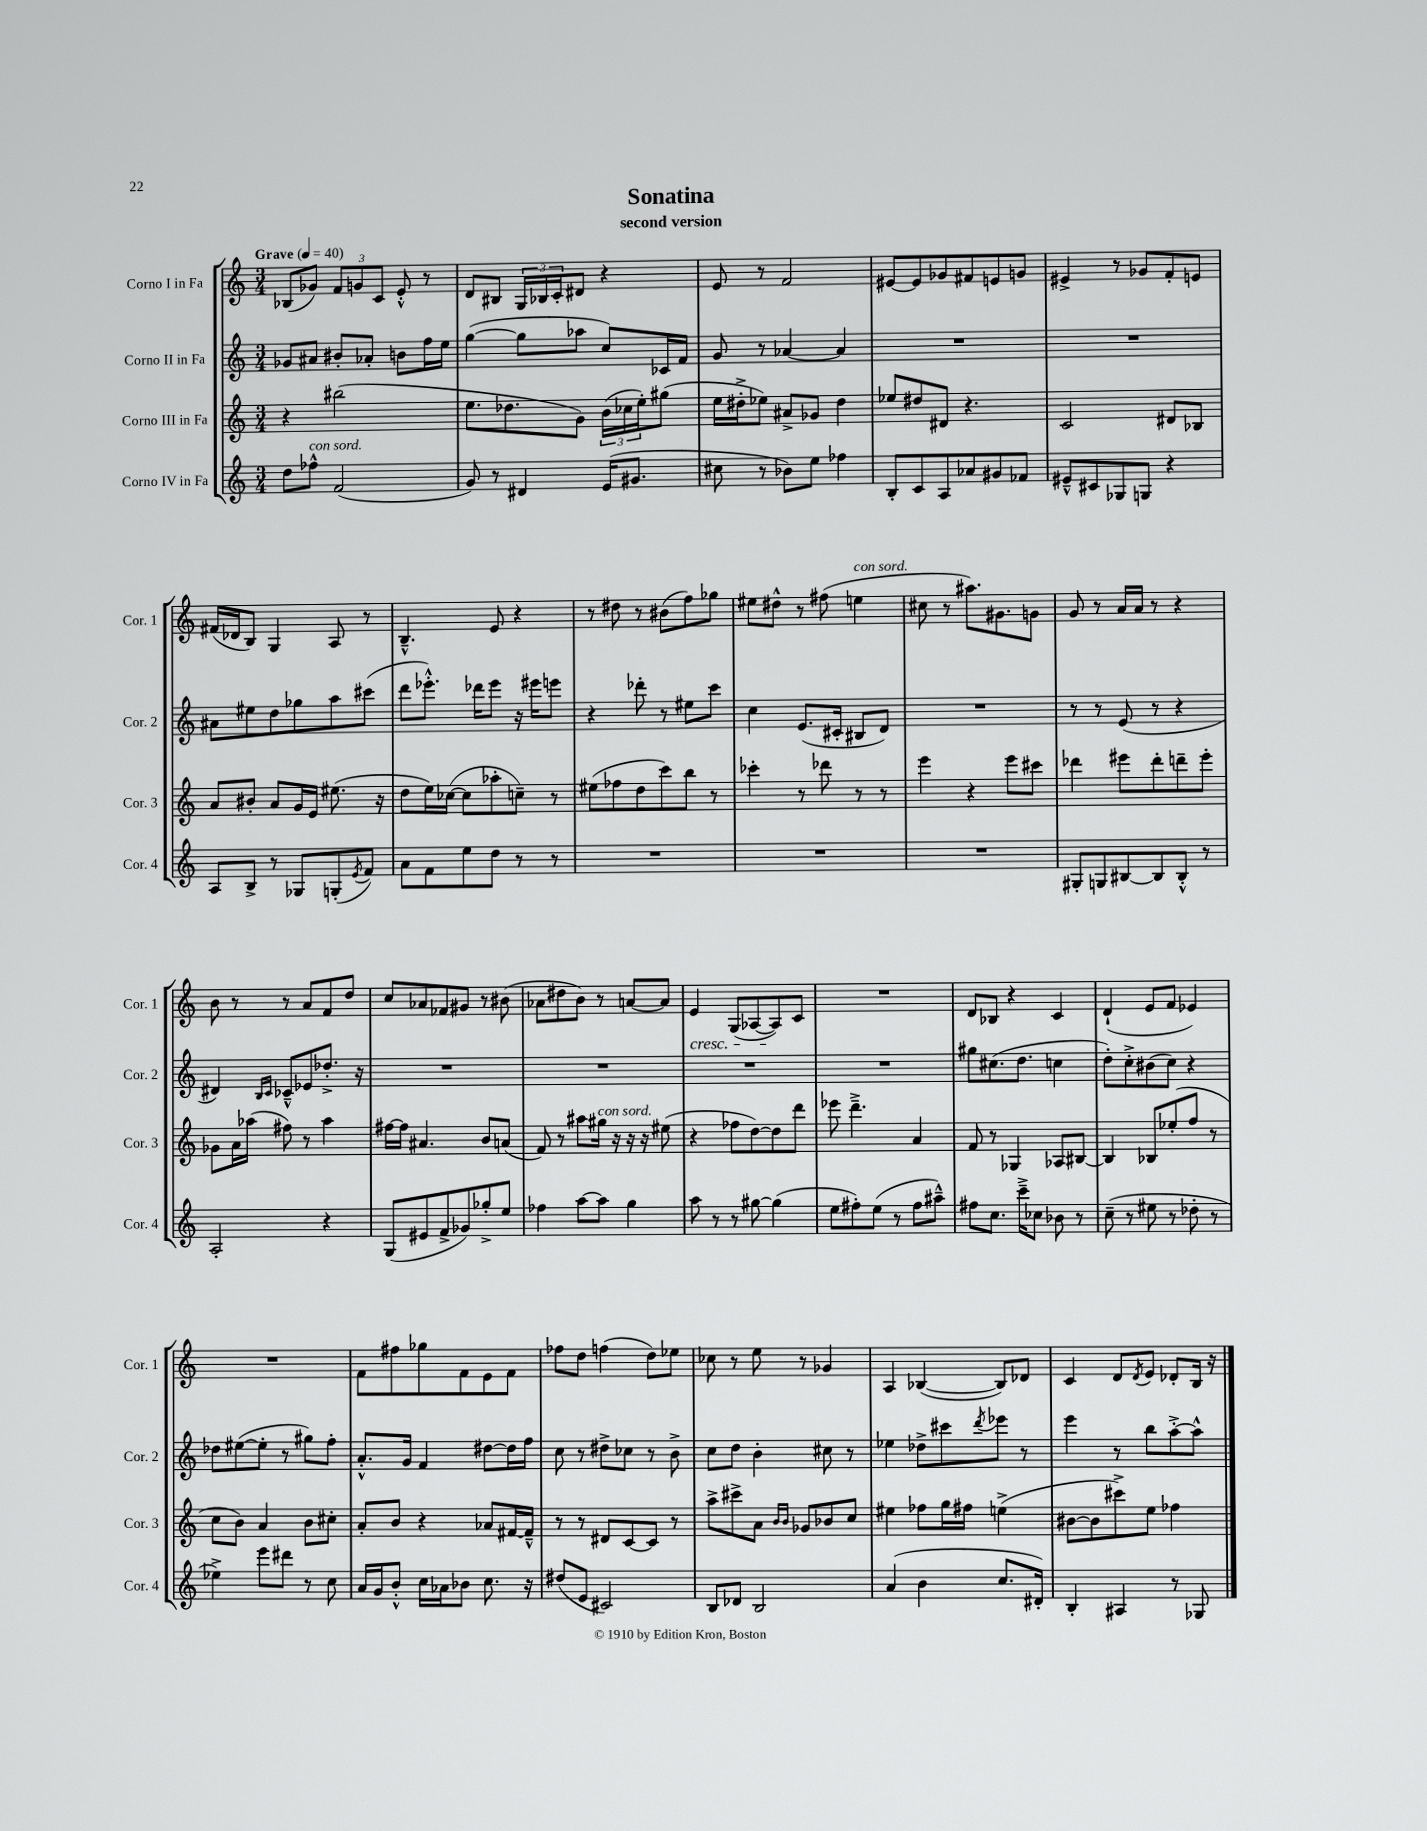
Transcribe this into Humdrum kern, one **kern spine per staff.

**kern	**kern	**kern	**kern
*staff4	*staff3	*staff2	*staff1
*clefG2	*clefG2	*clefG2	*clefG2
*k[]	*k[]	*k[]	*k[]
*M3/4	*M3/4	*M3/4	*M3/4
*MM40	*MM40	*MM40	*MM40
8dd	4r	8g-	(8B-
8ff-^^	.	8a#	8g-)
(2f	(2bb#	8b#'	12f
.	.	.	12g
.	.	8a-'	.
.	.	.	12c
.	.	8b	8e'^^
.	.	16ff	8r
.	.	16ee	.
=	=	=	=
8g)	8.ee	([4gg	8d
8r	.	.	8B#
.	8.dd-	.	.
4d#	.	8gg]	24G
.	.	.	24B-
.	.	.	24c'
.	8g)	8aa-	8d#
(16e	(24b	8cc)	4r
.	24cc-	.	.
8.g#	.	.	.
.	24ee')	.	.
.	(8gg#	16c-	.
.	.	16f	.
=	=	=	=
8cc#	16ee	8g	8e
.	16dd#'^	.	.
8r	8ee-)	8r	8r
8b-)	8a#^	[4a-	2f
8ee	8g-	.	.
4ff-	4dd#	4a-]	.
=	=	=	=
8B'	8ee-	2.r	[8e#
8c	8dd#	.	8e#]
8A	8d#	.	8g-
8a-	4.r	.	8f#
8g#	.	.	8e
8f-	.	.	8g
=	=	=	=
8e#~^^	2c	2.r	4e#^
8c#	.	.	.
8G-	.	.	8r
8G	.	.	8g-
4r	8d#	.	8f'
.	8B-	.	8e
=	=	=	=
8A	8a	8a#	(16f#
.	.	.	16d-
8B^	8b#'	8ee#	8B)
8r	8a	8dd	4G
8G-	16g	8gg-	.
.	16e	.	.
(8G'	(8.ee#	8aa	8A
8qe	.	.	.
8f)	.	(8ccc#	8r
.	16r	.	.
=	=	=	=
8a	8dd	8ddd	4.B~^^
8f	16ee)	8.eee-'^^)	.
.	([16cc-	.	.
8ee	8cc-]	.	.
.	.	16ddd-	.
8dd	8aa-'	8eee-	8e
8r	8cc~)	16r	4r
.	.	16eee#	.
8r	8r	8eee	.
=	=	=	=
2.r	(8ee#	4r	8r
.	8ff-	.	8dd#
.	8dd	8ddd-'	8r
.	8ccc)	8r	(8b#
.	8bb	8ee#	8ff)
.	8r	8ccc	8gg-
=	=	=	=
2.r	4ccc-'	4cc	8ee#
.	.	.	8dd#^^
.	8r	(8.e	8r
.	8ddd-	.	(8ff#
.	.	16c#'	.
.	8r	8B#	4ee
.	8r	8d)	.
=	=	=	=
2.r	4eee	2.r	8cc#
.	.	.	8r
.	4r	.	8.aa#)
.	.	.	8.g#
.	8eee	.	.
.	8ccc#	.	8g
=	=	=	=
8G#'	4ddd-	8r	8g
8G	.	8r	8r
[8B#	8eee#	(8e	16a
.	.	.	16a
8B#]	8ddd-'	8r	8r
8B#'^^	8ddd~	4r	4r
8r	8eee#'	.	.
=	=	=	=
2A'	8g-	4d#)	8b
.	16a	.	8r
.	(16aa-	.	.
.	.	16qqB	.
.	.	16qqc	.
.	8ff#)	8c-~^^	8r
.	8r	8e-	8a
4r	4aa-	8.dd-'^	8f
.	.	.	8dd
.	.	16r	.
=	=	=	=
(8G	[16ff#	2.r	8cc
.	16ff#]	.	.
8e#	4.a#	.	8a-
8f^	.	.	8f-
8g-)	.	.	8g#
8gg-'^	8b	.	8r
8ee	(8a	.	(8b#
=	=	=	=
4ff-	8f)	2.r	8a-
.	8r	.	8dd#
[8aa	8aa#	.	8b)
8aa]	16gg#	.	8r
.	16r	.	.
4gg	16r	.	[8a
.	16r	.	.
.	(8ee#	.	8a]
=	=	=	=
8aa	4r	2.r	4e
8r	.	.	.
8r	8ff-	.	(8G
[8gg#	[8dd)	.	[8A-
(4gg#]	8dd]	.	8A-])
.	8ddd	.	8c
=	=	=	=
8ee	8eee-	2.r	2.r
8ff#')	4.ddd~^	.	.
(8ee	.	.	.
8r	.	.	.
8ff#	4a	.	.
8aa#~^^)	.	.	.
=	=	=	=
8ff#	8f	8gg#	8d
8.cc	8r	(8.cc#	8B-
.	4G-	.	4r
16ccc~^	.	8.dd	.
8cc-	.	.	.
8b-	8A-	4cc	4c
8r	[8B#	.	.
=	=	=	=
(8cc~	4B#]	8dd')	(4d`
8r	.	8cc'^	.
8ee#	8B-	(8b#	8e
8r	(8ee-'	8cc)	8f
8dd-'	8ff	4r	4e-)
8r	8r	.	.
=	=	=	=
4ee-^)	8cc	8dd-	2.r
.	8b)	([8ee#	.
8eee	4a	8ee#']	.
8ddd#	.	8r	.
8r	8b	8gg#)	.
8cc	8cc#'	8ff'	.
=	=	=	=
16a	8a'	8.a'^^	8f
16g	.	.	.
8b'^^	8b	.	8ff#
.	.	16g	.
16cc	4r	4f	8gg-
16a-	.	.	.
8b-	.	.	8f
8.cc	8a-	[8dd#	8e
.	[16f#	16dd#]	8f
16r	16f#~^^]	16ff	.
=	=	=	=
(8dd#	8r	8cc	8ff-
8e	8r	8r	8dd
2c#)	8d#	8dd#^	(4ff
.	[8c	8cc-	.
.	8c]	8r	8dd)
.	8r	8b^	8ee-
=	=	=	=
8B	8aa^	8cc	8cc-
8d-	8ccc#^	8dd	8r
2B	8a	4b'	8ee
.	16qqb	.	.
.	16qqb	.	.
.	8g-	.	8r
.	8b-	8cc#	4g-
.	8cc	8r	.
=	=	=	=
(4a	4ee#	4ee-	4A
4b	8ff-	8dd-^	([4B-
.	16gg	8ccc#	.
.	16ff#	.	.
.	.	8qddd	.
8.cc	(4ee^	8eee-	8B-])
.	.	8r	8d-
16d#')	.	.	.
=	=	=	=
4B'	[8b#	4eee	4c
.	8b#]	.	.
4A#	8ccc#^)	8r	8d
.	.	.	8qd
.	8ee	8bb	8e
8r	4ff-	[8aa'^	8d-'
8G-	.	8aa^^]	16B
.	.	.	16r
==	==	==	==
*-	*-	*-	*-
